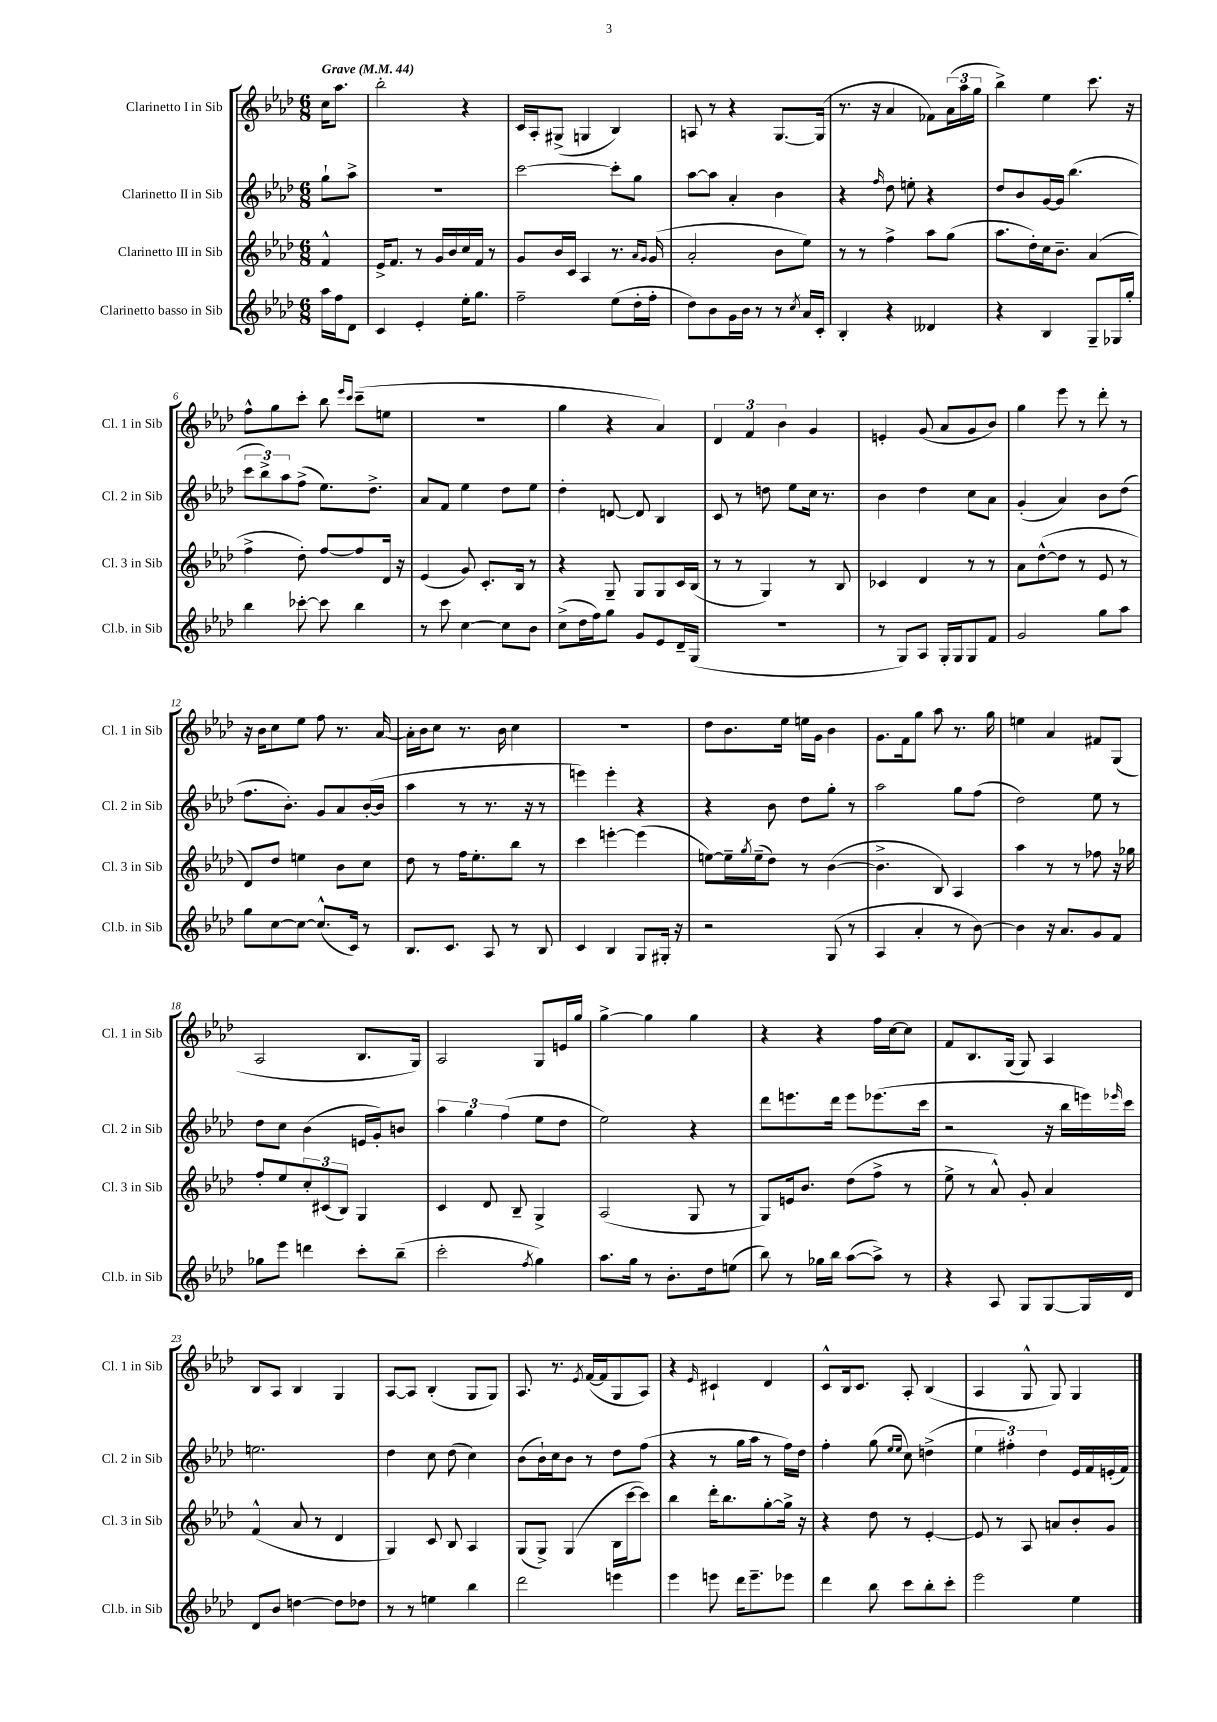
<<
\new StaffGroup <<
\new Staff = "s0" \with { instrumentName = "Clarinetto I in Sib" shortInstrumentName = "Cl. 1 in Sib" } {
    \clef treble \key aes \major \numericTimeSignature \time 6/8 \partial 4 \tempo "Grave" 4 = 44
    c''16 aes''8. |
    bes''2-. r4 |
    c'16 aes16-. gis8->( g4 bes4) |
    a8 r8 r4 g8.~ g16( |
    r8. r16 aes'4 fes'8) \tuplet 3/2 { aes'16( aes''16 g''16 } |
    bes''4->) ees''4 c'''8. r16 |
    f''8-^ g''8 c'''8-. bes''8 \grace { ees'''16 c'''16 } c'''8--( e''8 |
    R2. |
    g''4 r4 aes'4) |
    \tuplet 3/2 { des'4 f'4 bes'4 } g'4 |
    e'4-. g'8( aes'8 g'8 bes'8) |
    g''4 ees'''8 r8 des'''8-. r8 |
    r16 bes'16 c''8 ees''8 f''8 r8. aes'16~ |
    aes'16-. bes'16 c''8 r8. bes'16 c''4 |
    R2. |
    des''8 bes'8. ees''16 e''16 g'16 bes'4 |
    g'8. f'16 g''8 aes''8 r8. g''16 |
    e''4 aes'4 fis'8 g8( |
    aes2 bes8. g16) |
    aes2 g8 e'16 g''16 |
    g''4~-> g''4 g''4 |
    r4 r4 f''16 c''16~ c''8 |
    f'8 bes8. g16( g8) aes4 |
    bes8 aes8 bes4 g4 |
    aes8~ aes8 bes4-.( g8 g8) |
    aes8. r8. \acciaccatura { ees'8 } f'16~( f'16 g8 aes8) |
    r4 \grace { ees'16 } cis'4-! des'4 |
    c'8-^ bes16 c'8. aes8-. bes4( |
    aes4 g8-^ g8) g4 \bar "|." |
}
\new Staff = "s1" \with { instrumentName = "Clarinetto II in Sib" shortInstrumentName = "Cl. 2 in Sib" } {
    \clef treble \key aes \major \numericTimeSignature \time 6/8 \partial 4
    g''8-! aes''8-> |
    R2. |
    c'''2~ c'''8-. g''8 |
    aes''8~ aes''8 aes'4-. bes'4 |
    r4 \grace { f''16 } des''8 e''8-. r4 |
    des''8 bes'8 g'16~ g'16 bes''4.( |
    \tuplet 3/2 { c'''8 bes''8->) aes''8 } f''8->( ees''8.) des''8.-> |
    aes'8 f'8 ees''4 des''8 ees''8 |
    des''4-. d'8~ d'8 bes4 |
    c'8 r8 d''8 ees''8 c''16 r8. |
    bes'4 des''4 c''8 aes'8 |
    g'4-.( aes'4) bes'8 des''8( |
    f''8. bes'8.-.) g'8 aes'8 bes'16~-.( bes'16 |
    aes''4 r8 r8. r16 r8 |
    e'''4) e'''4-. r4 |
    r4 bes'8 des''8 g''8-. r8 |
    aes''2 g''8 f''8( |
    des''2) ees''8 r8 |
    des''8 c''8 bes'4( e'16 g'16-.) b'8 |
    \tuplet 3/2 { aes''4 g''4 f''4( } ees''8 des''8 |
    ees''2) r4 |
    des'''8 e'''8. des'''16 e'''8 ees'''8.( c'''16 |
    r2 r16 bes''16 e'''16) \grace { ees'''16 } c'''16 |
    e''2. |
    des''4 c''8 des''8( c''4) |
    bes'8( bes'16-!) c''16 bes'8 r8 des''8 f''8( |
    r4 r8 g''16 aes''16 r8 f''16) des''16 |
    f''4-. g''8( \grace { ees''16 ees''16 } c''8) d''4->( |
    \tuplet 3/2 { ees''4 fis''4-.) des''4 } ees'16 f'16 e'16-.( f'16) \bar "|." |
}
\new Staff = "s2" \with { instrumentName = "Clarinetto III in Sib" shortInstrumentName = "Cl. 3 in Sib" } {
    \clef treble \key aes \major \numericTimeSignature \time 6/8 \partial 4
    f'4-^ |
    ees'16-> f'8. r8 g'16 bes'16 c''16 f'16 r8 |
    g'8 bes'16 c'16 aes4 r8. \grace { aes'16 g'16 } g'16( |
    aes'2-. bes'8 ees''8) |
    r8 r8 f''4-> aes''8 g''8( |
    aes''8. des''16-.) c''16 bes'8.-- aes'4( |
    f''4-> des''8-.) f''8~ f''8 des'16 r16 |
    ees'4( g'8) c'8.-. bes16 r8 |
    r4 g8-- g8 g8 c'16 bes16( |
    r8 r8 g4) r8 bes8 |
    ces'4 des'4 r8 r8 |
    aes'8 des''8~-^( des''8 r8 ees'8 r8 |
    des'8) des''8 e''4 bes'8 c''8 |
    des''8 r8 f''16 ees''8.-. bes''8 r8 |
    c'''4 e'''4~-. e'''4( |
    e''8~) e''16-- \acciaccatura { g''8 } e''16--( des''8) r8 bes'4~( |
    bes'4.-> bes8) aes4 |
    aes''4 r8 r8 fes''8 r16 ges''16 |
    f''8-. ees''8 \tuplet 3/2 { c''8-. cis'8( bes8) } g4 |
    c'4 des'8 bes8-- g4-> |
    aes2( g8 r8 |
    g8) e'16 bes'8. des''8( f''8-> r8 |
    ees''8-> r8 aes'8-^) g'8-. aes'4 |
    f'4-^( aes'8 r8 des'4 |
    g4) c'8 bes8 aes4 |
    g8( g8->) g4( bes16 c'''16~ c'''8) |
    bes''4 des'''16-. bes''8. g''8~-. g''16-> r16 |
    r4 des''8 r8 ees'4~-. |
    ees'8 r8 aes8 a'8 bes'8-. g'8 \bar "|." |
}
\new Staff = "s3" \with { instrumentName = "Clarinetto basso in Sib" shortInstrumentName = "Cl.b. in Sib" } {
    \clef treble \key aes \major \numericTimeSignature \time 6/8 \partial 4
    aes''16 f''16 des'8 |
    c'4 ees'4-. ees''16-. g''8. |
    f''2-- ees''8( des''16-. f''16-. |
    des''8) bes'8 g'16 bes'16 r8 r8 \acciaccatura { c''8 } aes'16 c'16-. |
    bes4-. r4 deses'4 |
    r4 bes4 g8-- ges16 g''16-. |
    bes''4 ces'''8~-. ces'''8 bes''4 |
    r8 c'''8 c''4~ c''8 bes'8 |
    c''8->( des''16 f''16) g''8 g'8 ees'8 des'16-- g16( |
    R2. |
    r8 g8) aes8 g16-. g16 g8 f'8 |
    g'2 g''8 aes''8 |
    g''8 c''8~ c''8~ c''8.-^( c'16) r8 |
    bes8. c'8. aes8 r8 bes8 |
    c'4 bes4 g8 gis16-. r16 |
    r2 g8( r8 |
    aes4 aes'4-. r8 bes'8~) |
    bes'4 r16 aes'8. g'8 f'8 |
    ges''8 ees'''8 d'''4 c'''8-. bes''8--( |
    c'''2-. \acciaccatura { f''8 } g''4) |
    aes''8. g''16 r8 bes'8.-. des''16 e''8( |
    bes''8) r8 ges''16 bes''16 aes''8~( aes''8->) r8 |
    r4 aes8 g8 g8~ g16 des'16 |
    des'8 bes'8 d''4~ d''8 des''8 |
    r8 r8 e''4 bes''4 |
    des'''2 e'''4 |
    ees'''4 e'''8 des'''16 e'''8.-- ees'''8 |
    des'''4 bes''8 c'''8 bes''8-. c'''8-. |
    ees'''2 ees''4 \bar "|." |
}
>>
>>
